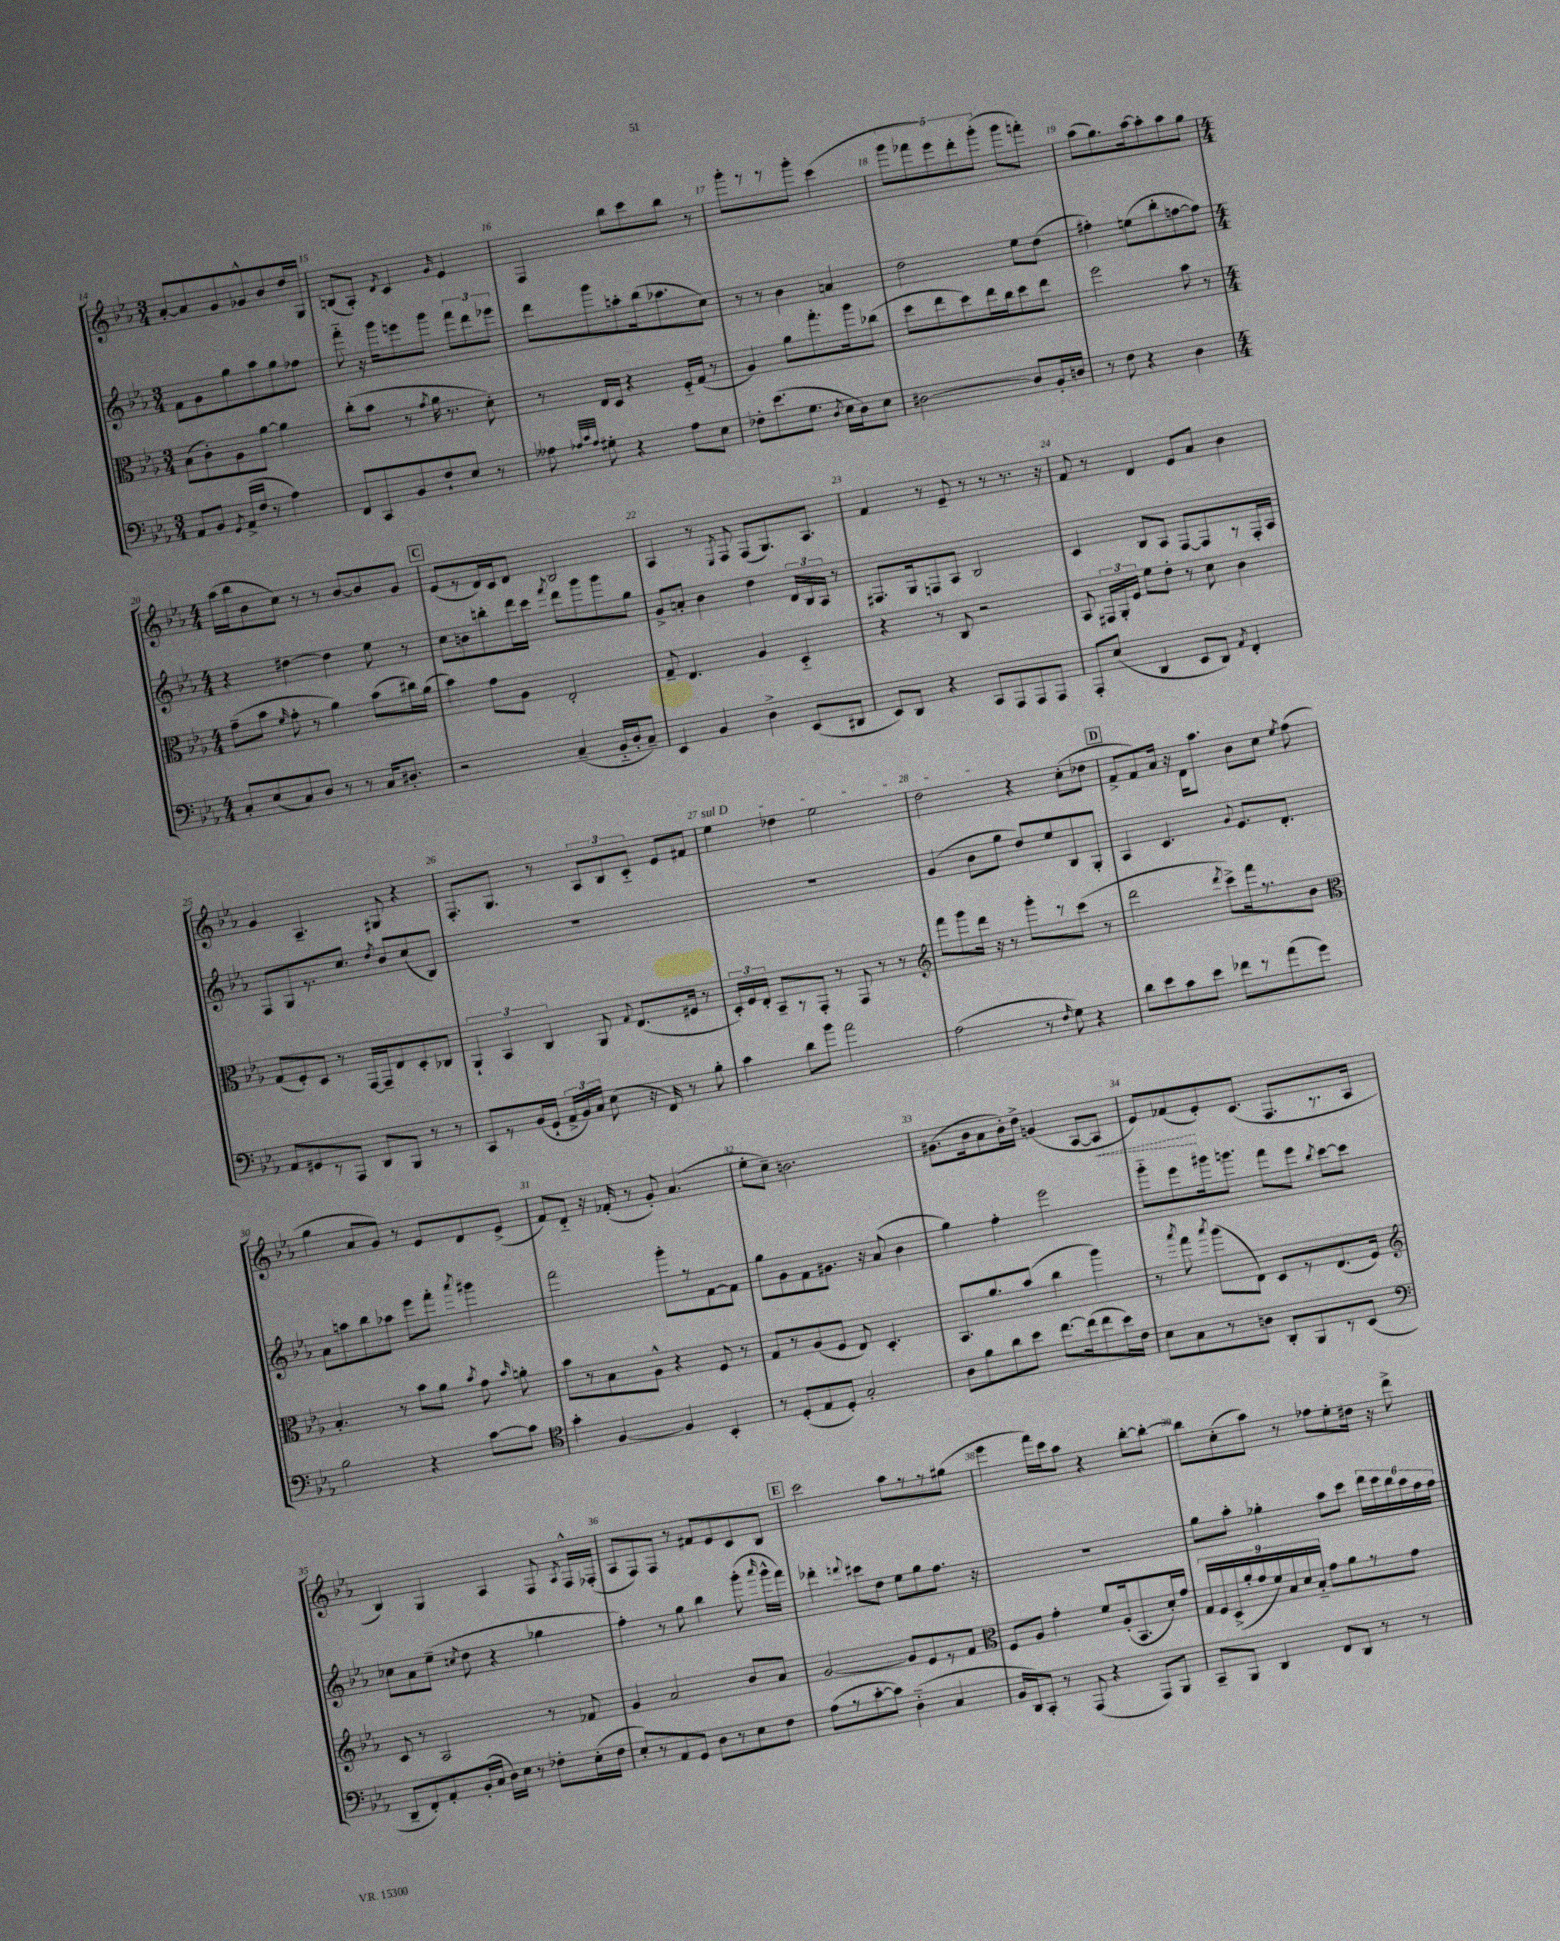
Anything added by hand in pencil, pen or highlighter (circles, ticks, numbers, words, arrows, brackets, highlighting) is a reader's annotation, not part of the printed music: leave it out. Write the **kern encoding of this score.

**kern	**kern	**kern	**kern	**dynam
*part4	*part3	*part2	*part1	*part1
*staff4	*staff3	*staff2	*staff1	*staff1
*clefF4	*clefC3	*clefG2	*clefG2	*
*k[b-e-a-]	*k[b-e-a-]	*k[b-e-a-]	*k[b-e-a-]	*
*M3/4	*M3/4	*M3/4	*M3/4	*
=14	=14	=14	=14	=14
8AA-/L	(8B-\L	8f\L	[8a-'/L	.
8BB-/J	8c'\)	8g\	8a-/]	.
8qGG/	.	.	.	.
(16AA-^/LL	8A-\	8gg\	8g/	.
16F/JJ	.	.	.	.
8r	[8a-\J	8aa-\	8g-X^^/	.
4A-\)	4a-\]	8gg\	8b-/	.
.	.	8ff-X\J	16dd/L	.
.	.	.	16G/JJ	.
=15	=15	=15	=15	=15
8FF/L	(8cc'\L	8fff\	(8Bn/L	.
8CC/	8b-\J	16r	8A-'/J)	.
.	.	16ggg\KL	.	.
.	.	.	8qd/	.
8BB-/	8r	8eeen\	4c/	.
.	8qg/	.	.	.
8F`/	16a-\	8ggg\J	.	.
.	8.r	.	.	.
.	.	.	16qqg/	.
8E-/J	.	12fff\L	4e-/	.
.	.	12ddd\	.	.
8r	8d'\)	.	.	.
.	.	12eee-X\J	.	.
=16	=16	=16	=16	=16
8A--X\	8r	8ddd\L	4F/	.
32qqA-X/LLL	.	.	.	.
32qqc/	.	.	.	.
32qqA-/JJJ	.	.	.	.
8G#X'\	16E-/LL	8ggg\	.	.
.	16D/JJ	.	.	.
4r	4r	8aan'\	8bb-\L	.
.	.	(16bb-\k	8ccc\	.
.	.	8.aa-X\	.	.
8A-\L	16F/LL	.	8bb-\J	.
.	(16G/JJ	.	.	.
8E-\J	8r	8cc\J)	8r	.
=17	=17	=17	=17	=17
8F-X'\L	4A-/)	8r	8ggg'\L	.
(8.e-\	.	8r	8r	.
.	8a-\L	4b-\	8r	.
8.G\J	.	.	.	.
.	8.gg'\	.	8ggg'\J	.
8qD/	.	.	.	.
16E-\LL	.	4an/	(4ccc\	.
16D\J)	16aa-\k	.	.	.
8E-\J	(8cc-X\J	.	.	.
=18	=18	=18	=18	=18
[2D#X\	8dd\L	2dd\	10ggg\L	.
.	.	.	10fff-X\	.
.	8ee-\	.	.	.
.	.	.	10eee-\)	.
.	8dd\)	.	.	.
.	.	.	10ddd'\	.
.	16ee-\L	.	.	.
.	.	.	(10ggg'\J	.
.	16cc\J	.	.	.
8D#/L]	8dd\	8ee-\L	8ggg\L	.
16BB-'/L	8ee-\J	(8dd\J	8fffn'\J)	.
16Dn/JJ	.	.	.	.
=19	=19	=19	=19	=19
8r	2ff\	4ff#X'\)	(8aa-\L	.
8F\	.	.	8.gg\)	.
4r	.	(8een\L	.	.
.	.	.	[16aa-\k	.
.	.	8bb-'\	8aa-'\]	.
4D\	8b-\	[8ffn\	8aa-\	.
.	8r	8ff\J])	8gg\J	.
!!LO:LB:g=z
=20	=20	=20	=20	=20
*M4/4	*M4/4	*M4/4	*M4/4	*
8C'/L	(8g~\L	4r	(16aa-\LL	.
.	.	.	16bb-\J	.
(8E-/	8b-\J	.	8b-\	.
.	16qqf/	.	.	.
8C/)	8g'\	[4dd#X\	8cc\J)	.
8D/J	8r	.	8r	.
8r	4a-\)	4dd#\]	8r	.
8r	.	.	[8b-/L	.
16C/KL	(8b-\L	8ee-\	8b-/]	.
8.D#X'/J	.	.	.	.
.	16cc#X\L)	8r	8g/J	.
.	(16a-\JJ	.	.	.
!!LO:REH:place=s1:t=C
=21	=21	=21	=21	=21
2r	4b-\)	8cc\L	(8e-/L	.
.	.	8bn\	8r	.
.	8g\L	8bbn'\	16d/L)	.
.	.	.	16c/J	.
.	8A-\J	16ddd\L	8d/J	.
.	.	16ccc\JJ	.	.
.	.	8qfff/	.	.
(4C~/	2E-'/	8ddd\L	2B-/	.
.	.	8ggg\	.	.
16BB-/LL	.	8ggg\	.	.
16D'/J	.	.	.	.
8C~/J)	.	8gg\J	.	.
=22	=22	=22	=22	=22
4EE-/	8G~/	8g^/L	4A-/	.
.	4.E-/	8an'/J	.	.
4BB-/	.	4b-\	8r	.
.	.	.	8qE-/	.
.	.	.	8F/	.
4D^\	4A-/	4dd\	(8F/L	.
.	.	.	8.G/)	.
(8EE-/L	4D/	24d/LL	.	.
.	.	24B-/	.	.
.	.	.	8.A-/J	.
.	.	24A-/JJ	.	.
8DD#X/J	.	8r	.	.
=23	=23	=23	=23	=23
8EE-/L)	4r	8.F#X/L	4f/	.
8DD/J	.	.	.	.
.	.	16G/k	.	.
4r	8r	8Fn/	8r	.
.	8C/	8A-/J	8e-~/	.
8CC/L	2r	2B-/	8r	.
8AAA-/	.	.	8r	.
8AAA-/	.	.	8.r	.
8AAA-/J	.	.	.	.
.	.	.	16r	.
=24	=24	=24	=24	=24
8AAA-'/L	8BB-/	4c/	8f/	.
(8E-/J	24GG#X/LL	.	8r	.
.	24AA-'/	.	.	.
.	24F/JJ	.	.	.
4DD/	8f\L	8B-/L	4d/	.
.	8e-'\J	8A-/J	.	.
8EE-/L	8r	[8F/L	8e-/L	.
8DD/J)	8d\	8F/]	8a-/J	.
8qAA-/	.	.	.	.
4FF'/	4c\	8r	4b-\	.
.	.	16F'/L	.	.
.	.	16A-/JJ	.	.
!!LO:LB:g=z
=25	=25	=25	=25	=25
8AA-/L	(8G/L	8F/L	4g/	.
8GG#X/	8F'/)	8G/	.	.
8r	8D/J	8.r	4.A-~/	.
8AAA-/J	8r	.	.	.
.	.	8.cc/J	.	.
8DD/L	[16GG/LL	.	.	.
.	16GG~/J]	.	.	.
.	.	8qdd/	.	.
8BBB-/J	8E-/	8b-/L	8G#X/	.
8r	8D'/	(8cc/	4r	.
8r	8C-X/J	8B-/J)	.	.
=26	=26	=26	=26	=26
8CC/L	6AA-`/	1r	8.F'/L	.
8r	.	.	.	.
.	6BB-/	.	.	.
.	.	.	8.G/J	.
(16BB-/L	.	.	.	.
16GG`/JJ	.	.	.	.
.	6C/	.	.	.
24AA-^/LL	.	.	8r	.
24BB-/)	.	.	.	.
24C/JJ	.	.	.	.
(8E-\	8AA-/	.	12A-/L	.
.	.	.	12B-/	.
.	8qqG/	.	.	.
16r	(8.E-/L	.	.	.
.	.	.	12c/J	.
16FF/)	.	.	.	.
8r	.	.	8e-/L	.
.	16F#X/Jk	.	.	.
8B-'\	8r	.	8f#X/J	.
=27	=27	=27	=27	=27
!	!	!	!LO:TX:a:i:t=sul D	!
4c\	24D'/LL)	1r	4ee-\	.
.	24F/	.	.	.
.	24E-'/JJ	.	.	.
.	8BB-~/L	.	.	.
8d\L	8r	.	4dd-X\	.
8b-\J	8GG'/J	.	.	.
2a-\	8r	.	2ee-\	.
.	8GG/	.	.	.
.	8r	.	.	.
.	8r	.	.	.
=28	=28	=28	=28	=28
*	*clefG2	*	*	*
(2A-\	8fff\L	(4g/	2dd\	.
.	8ggg\	.	.	.
.	16ddd\Jk	8b-\L	.	.
.	16r	.	.	.
.	8r	8gg\J	.	.
8r	8ggg'\L	8dd/L)	4r	.
16qqF/	.	.	.	.
8G\)	8r	8ee-/	.	.
4r	(8ccc\J	8B-/	(8cc'\L	.
.	8r	8G'/J	8dd-X\J	.
!!LO:REH:place=s1:t=D
=29	=29	=29	=29	=29
8d\L	2ddd\	4A-/	8f^/L	.
8e-\	.	.	8f/)	.
8c\	.	4.c/	16a-/Jk	.
.	.	.	16r	.
8e-\J	.	.	16d\KL	.
.	.	.	8.aa-\J	.
.	8qddd/	.	.	.
8f-X\L	8ccc^\L)	.	.	.
.	.	8qqg/	.	.
8r	16fff\k	8.e-/L	8b-\L	.
.	8.r	.	.	.
(8a-\	.	.	8cc\J	.
.	.	8.d'/J	.	.
.	.	.	8qee-/	.
8g\J)	8b-\J	.	(8ff\	.
!!LO:LB:g=z
=30	=30	=30	=30	=30
*	*clefC3	*	*	*
2B-\	4.B-'/	8a-\L	4gg\	.
.	.	8aan\	.	.
.	.	8bb-\	8a-/L	.
.	8r	8aa-X\J	8g/J)	.
4r	8b-\L	8eee-\L	8r	.
.	8a-\J	8fff'\J	8e-/L	.
.	8qb-/	8qaaa-/	.	.
[8c\L	8g\	4ggg#X\	8d/	.
.	16qqb-/	.	.	.
8c\J]	8an'\	.	(8e-^/J	.
=31	=31	=31	=31	=31
*clefC4	*	*	*	*
4g'\	8b-\L	2fff\	8f/L)	.
.	8r	.	8d/J	.
[4F/	8B-\	.	16r	.
.	.	.	(16f-X'/	.
.	8A-^^\J	.	8r	.
4F/]	4r	8ggg'\L	8g'/)	.
.	.	8r	(4.a-/	.
4BB-'/	8F/	[8f\	.	.
.	8r	8f\J]	.	.
=32	=32	=32	=32	=32
8r	8G/L	8gg\L	8ee-'\L	.
(8D'/L	8r	8g\	8cc~\J)	.
8E-/	(8A-/	8f\	2.bn\	.
8D'/J)	8F/J	8.g#X\J	.	.
2G'/	8E-/)	.	.	.
.	.	16r	.	.
.	4.D'/	(8a-/	.	.
.	.	4b-\	.	.
=33	=33	=33	=33	=33
8A-\L	8.BB-/L	4gg\)	(8.g#X\L	.
8f\	.	.	.	.
.	8.a-/	.	16b-\k	.
8a-\	.	4ff'\	8a-\	.
8b-\J	(8b-/J	.	16b-'\L)	.
.	.	.	16dd^\JJ	.
[8.cc\L	4cc\	2eee-\	(4gn/	.
(16cc\k]	.	.	.	.
8cc\	4aa-\)	.	[8A-/L	.
!	!	!	!	!LO:HP:b
16b-\L)	.	.	8A-/J]	<
16c\JJ	.	.	.	.
=34	=34	=34	=34	=34
8B-\L	8r	8ggg\L	8e-/L)	.
.	8qbb-/	.	.	.
8G\	8gg\	8eee-\	(8f-X/	.
.	8qbb-/	.	.	.
8r	(8aa-\L	16ggg#X\k	8e-'/)	[
.	.	8.gggn\J	.	.
8An\J	8E-\J)	.	(8.c/J	.
8AA-'/L	8D/L	8fff\L	.	.
.	.	.	8.F/L	.
8FF/	8r	8eee-\J	.	.
.	.	8qbb-/	.	.
8r	(8.E-/	[8ccc\L	8.r	.
(8BB-/J	.	8ccc\J]	.	.
.	16F/Jk)	.	16A-/Jk	.
!!LO:LB:g=z
=35	=35	=35	=35	=35
*clefF4	*clefG2	*	*	*
8DD~/L	8c/	8cc-X\L	4B-/)	.
8FF'/)	8r	8a-\	.	.
8AA-'/	2A-/	(8ee-~\J	4G/	.
.	.	8qccn/	.	.
(16BB-'/L	.	8dd\	.	.
16C/JJ	.	.	.	.
16D\LL)	.	4r	4A-/	.
16E-\JJ	.	.	.	.
8r	.	.	.	.
8F-X'\L	8r	4gg-X\	8F/	.
.	.	.	8qA-/	.
(16E-'\L	8f-X/	.	16F^^/LL	.
16F-\JJ	.	.	(16F-X'/JJ	.
=36	=36	=36	=36	=36
8E-'/L)	4g/	4ff'\)	8A-/L	.
8r	.	.	8F/)	.
8AA-/	2a-/	8r	8F/J	.
8GG/J	.	8gg\	8r	.
8D\L	.	4bb-\	8f#X/L	.
8r	.	.	8e-/	.
8E-\	8b-/L	(8ggg'\	8c/	.
.	.	16qqaaa-/	.	.
8F\J	8a-/J	16ggg^^\LL	8B-/J	.
.	.	16fff\JJ)	.	.
!!LO:REH:place=s1:t=E
=37	=37	=37	=37	=37
(8A-\L	[2g/	4ddd-X'\	2ccc\	.
8r	.	.	.	.
.	.	8qqdddn/	.	.
[8c'\	.	8ccc#X\L	.	.
8c\J])	.	8dd\J	.	.
(4D\	8g/L]	8ee-\L	8aa-\L	.
.	8e-/	8gg\	8r	.
4C/	8r	8.ff\J	8r	.
.	8f/J	.	(8gg#X\J	.
.	.	16r	.	.
=38	=38	=38	=38	=38
*	*clefC3	*	*	*
16BB-/LL	8F/L	1r	4eee-\	.
16DD/J)	.	.	.	.
8CC'/J	8A-/J	.	.	.
8r	4g'\	.	16fff\LL)	.
.	.	.	16ccc\J	.
(8AAA-/	.	.	8aa-\J	.
4r	8f/L	.	4r	.
.	(16A-'/k	.	.	.
.	8.BB-/	.	.	.
8AAA-/L)	.	.	[8bb-'\L	.
8BBB-/J	16d'/L)	.	8bb-'\J_	.
.	16g/JJ	.	.	.
=39	=39	=39	=39	=39
8CC~/L	18G/LL	8gg\L	8bb-\L]	.
.	18F/	.	.	.
.	(18D^/	.	.	.
8BBB-/J	.	8aa-'\J	(8cc'\	.
.	18a-'/	.	.	.
.	18g/	.	.	.
4DD/	.	4gg-X'\	8aa-\J)	.
.	18f/)	.	.	.
.	18B-/	.	.	.
.	.	.	8r	.
.	18d/	.	.	.
.	18B-/JJ	.	.	.
8FF/L	8g\L	8aa-\L	8ff-X\L	.
8DD/J	8a-\	8ccc\J	8ee-'\	.
8r	8r	24ddd\LL	16dd#X\Jk	.
.	.	24ccc\	.	.
.	.	.	16r	.
.	.	24bb-\	.	.
8r	8g\J	24aa-\	8ddd^\	.
.	.	24ff\	.	.
.	.	24ff\JJ	.	.
==	==	==	==	==
*-	*-	*-	*-	*-
